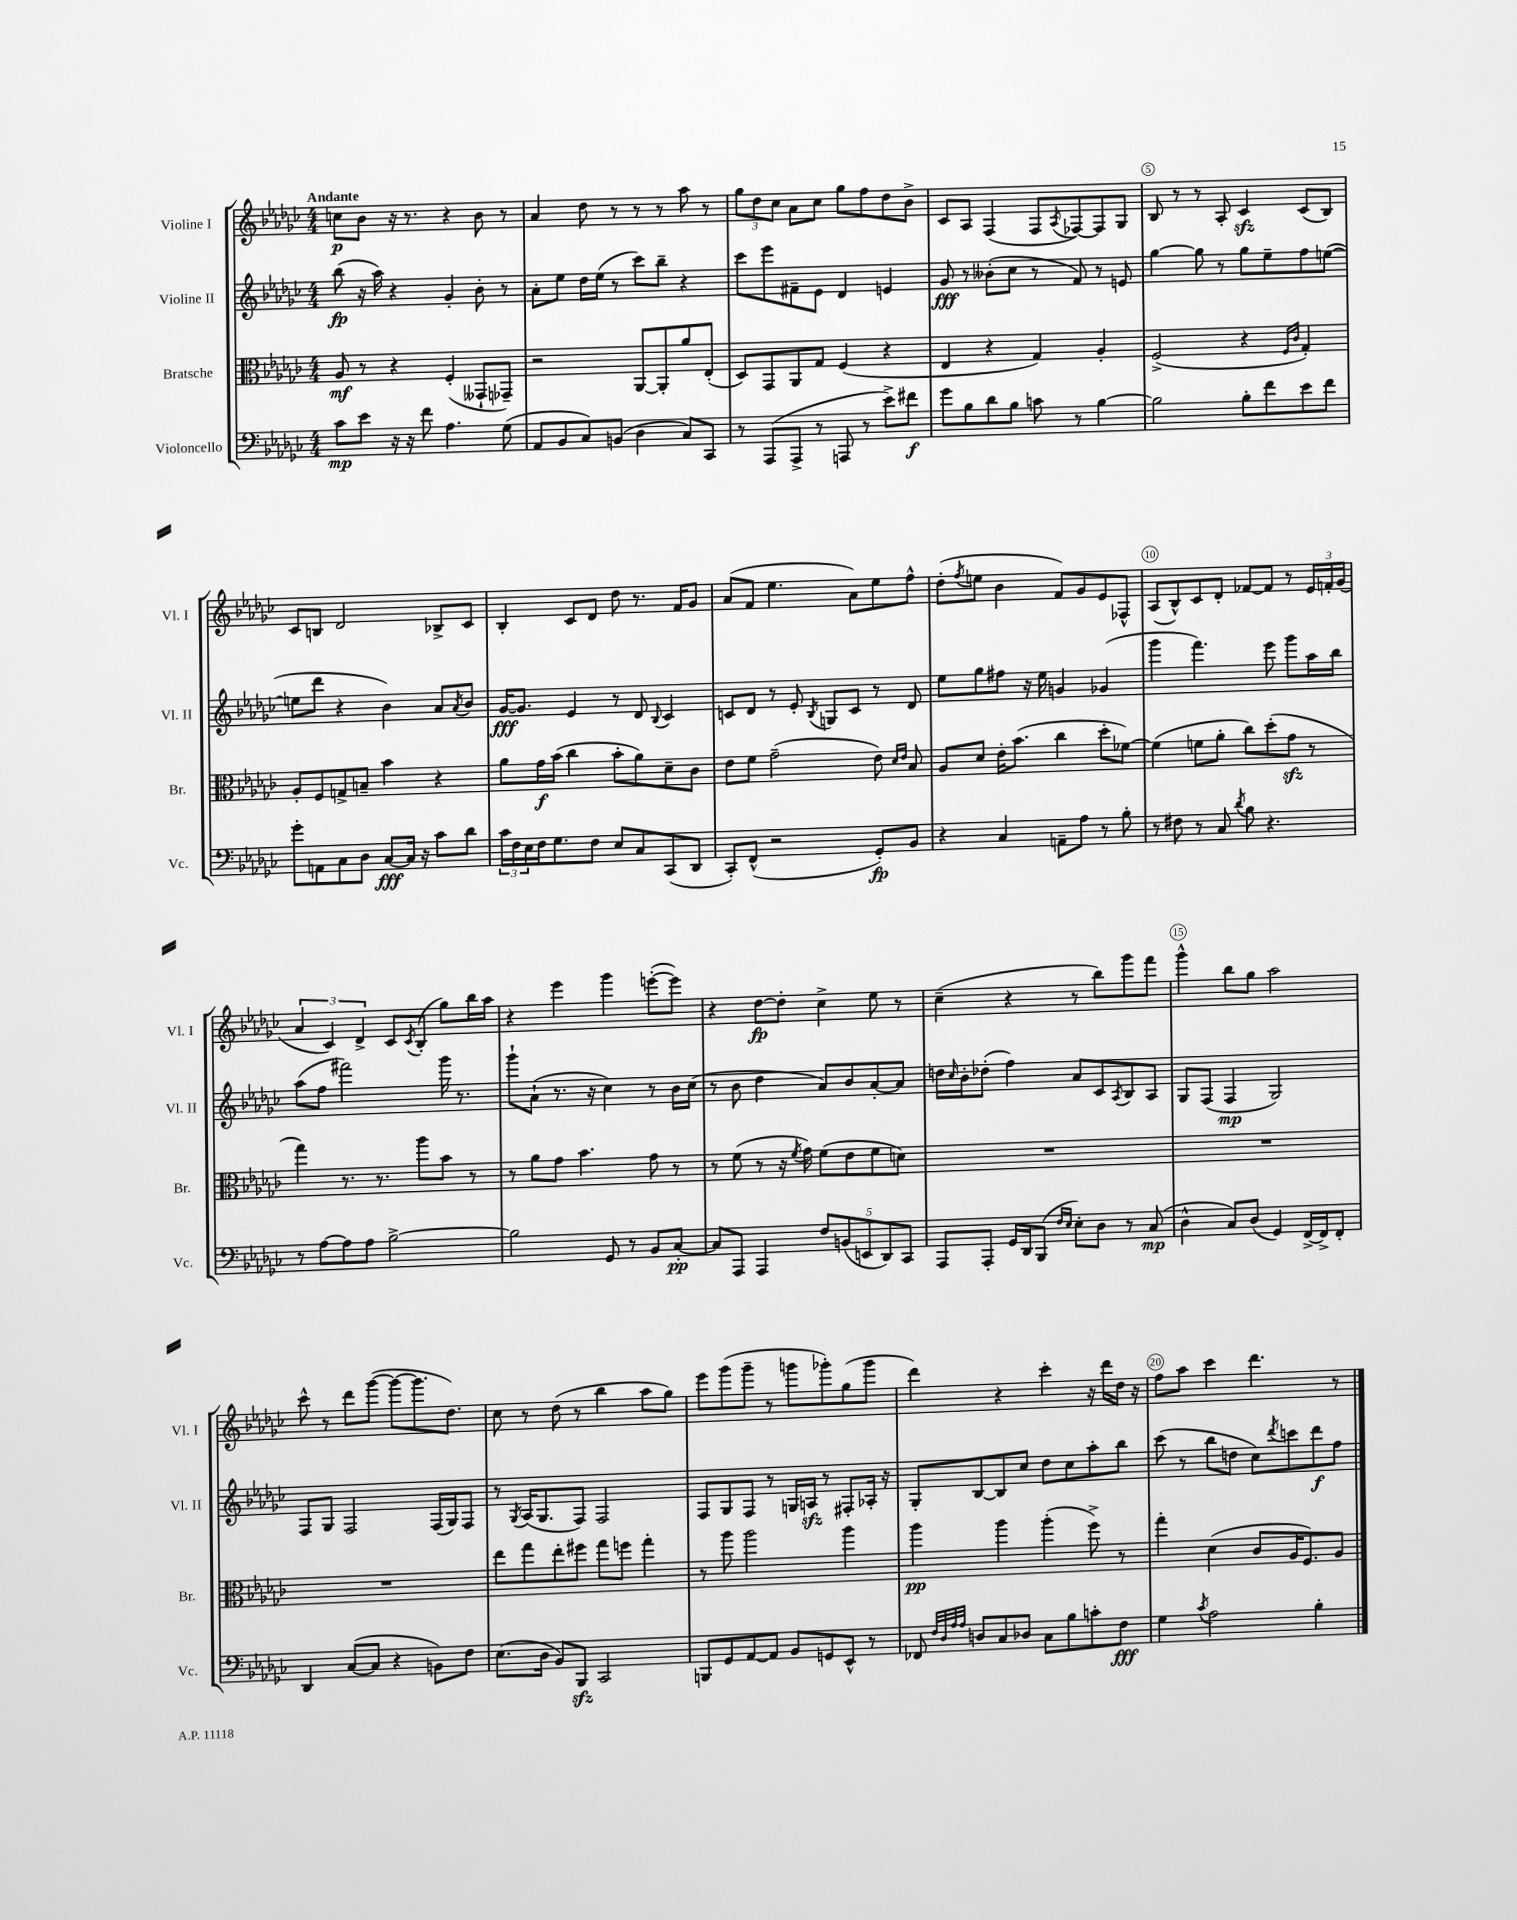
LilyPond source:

<<
\new StaffGroup <<
\new Staff = "s0" \with { instrumentName = "Violine I" shortInstrumentName = "Vl. I" } {
    \clef treble \key ges \major \numericTimeSignature \time 4/4 \tempo "Andante"
    c''8\p bes'8 r16 r8. r4 bes'8 r8 |
    aes'4 des''8 r8 r8 r8 aes''8 r8 |
    \tuplet 3/2 { ges''8 des''8 ces''8 } aes'8 ces''8 ges''8 f''8 des''8 bes'8-> |
    ces'8 aes8 f4( f8 \acciaccatura { aes8 } fes8~) fes8 ges8 |
    bes8 r8 r8 aes8-. ces'4\sfz ces'8( bes8) |
    ces'8 b8 des'2 bes8-> ces'8 |
    bes4-. ces'8 des'8 des''8 r8. f'16 ges'8 |
    aes'8( f'8 ees''4. aes'8) ees''8 f''8-^ |
    des''8-.( \acciaccatura { f''8 } e''8 bes'4 f'8) ges'8 ees'8 fes8-^ |
    aes8( bes8-^) ces'8 des'8-. fes'8~ fes'8 r8 \tuplet 3/2 { ees'16 f'16-. ges'16( } |
    \tuplet 3/2 { aes'4 ces'4) des'4-> } ces'8 \acciaccatura { ces'8 } bes8-.( ges''8) bes''16 aes''16 |
    r4 ees'''4 ges'''4 e'''8~-.( e'''8) |
    r4 des''8~\fp des''8-. ces''4-> ees''8 r8 |
    ces''4--( r4 r8 bes''8) ges'''8 f'''8 |
    ges'''4-^ bes''8 ges''8 aes''2 |
    ces'''8-^ r8 des'''8 ges'''8~( ges'''8~ ges'''8. des''8.) |
    ces''8 r8 des''8( r8 bes''4 aes''8 ges''8) |
    ees'''8 ges'''8( ges'''8-- r8 g'''8 ges'''8-.) ges''8( ges'''8 |
    des'''4) r4 ces'''4-. r16 des'''16 des''16 r16 |
    f''8 aes''8 ces'''4 des'''4. r8 \bar "|." |
}
\new Staff = "s1" \with { instrumentName = "Violine II" shortInstrumentName = "Vl. II" } {
    \clef treble \key ges \major \numericTimeSignature \time 4/4
    bes''8\fp( r16 aes''16) r4 ges'4-. bes'8-. r8 |
    aes'8-. ees''8 des''16 ees''16( r8 ces'''8) bes''8-- r4 |
    ces'''8 ees'''8 fis'8-- ees'8 des'4 e'4 |
    ges'8\fff r8 beses'8-.( ces''8 r8 f'8) r8 e'8 |
    ges''4~ ges''8 r8 ges''8 ees''8-- f''8 e''8~( |
    e''8 des'''8 r4 bes'4) aes'8 \acciaccatura { aes'8 } bes'8 |
    ges'16~\fff ges'8. ees'4 r8 des'8 \appoggiatura { bes8 } ces'4 |
    c'8 des'8 r8 ees'8-. \acciaccatura { bes8 } g8 c'8 r8 des'8 |
    ees''8 ges''8 fis''8 r16 ees''16 g'4 ges'4( |
    ges'''4 f'''4.) ees'''8 ges'''8 aes''16 bes''16 |
    aes''8( f''8 fis'''2) ges'''16 r8. |
    ges'''8-! aes'8-!( r8. r16 ces''4) r8 bes'16 ces''16( |
    r8 bes'8 des''4 aes'8) bes'8 aes'8~-. aes'8 |
    d''16 \grace { ces''16 } bes'16-. des''8-.( f''4) aes'8 ces'8 \acciaccatura { aes8 } bes8 aes8 |
    ges8 f8( f4\mp ges2) |
    f8 ges8 f2 f16( ges16) f8 |
    r8 \acciaccatura { ges8 } aes16( ges8. f8) f2 |
    f8 ges8 f8 r8 g16 a16\sfz r8 fis8-. aes16-. r16 |
    ges8-. bes8~ bes8 ces''8 des''8 ces''8 aes''8-. bes''8 |
    ces'''8( r8 bes''8 d''8 ces''8) \acciaccatura { des'''8 } c'''8 des'''8\f f''8 \bar "|." |
}
\new Staff = "s2" \with { instrumentName = "Bratsche" shortInstrumentName = "Br." } {
    \clef alto \key ges \major \numericTimeSignature \time 4/4
    aes8\mf r8 r4 f4-.( geses,8-! ges,8--) |
    r2 aes,8~ aes,8-. aes'8 ees8-.( |
    des8) ges,8 aes,8 ges8 f4( r4 |
    ees4 r4 ges4) aes4-. |
    f2->( r4 \grace { f16 ces'16 } ges4-.) |
    aes8-. f8 g8-> b8-- bes'4 r4 |
    aes'8 ges'16\f bes'16( ces''4 bes'8-. aes'8) des'8-- ces'8 |
    ees'8 f'8 ges'2--( ees'8) \grace { des'16 ees'16 } bes8 |
    aes8 des'8 ees'16-. bes'8.( ces''4 des''8-. fes'8~) |
    fes'4( f'8 aes'8-. ces''8) des''8-.( ges'8\sfz r8 |
    ges''4) r8. r8. aes''8 bes'8 r8 |
    r8 aes'8 ges'8 bes'4. ges'8 r8 |
    r8 f'8( r8 r16 \acciaccatura { f'8 } ges'16) f'8( ees'8 f'8 d'8) |
    R1 |
    R1 |
    R1 |
    ees''8 ges''8 ees''8-. fis''8 ges''8 f''8 ges''4-. |
    r8 aes''8 aes''2 aes''4 |
    aes''4\pp aes''4 aes''4-.( f''8->) r8 |
    ges''4-. des'4( ces'8 aes16 f8.) aes8 \bar "|." |
}
\new Staff = "s3" \with { instrumentName = "Violoncello" shortInstrumentName = "Vc." } {
    \clef bass \key ges \major \numericTimeSignature \time 4/4
    ces'8\mp ees'8 r16 r16 f'8 aes4. ges8( |
    aes,8 bes,8 ces8) b,8( des4 ces8) ces,8 |
    r8 aes,,8( aes,,8-> r8 a,,8 r8 ees'8->) fis'8\f |
    ges'8 bes8 des'8 bes8 c'8 r8 bes4~ |
    bes2 bes8-. f'8 ees'8 f'8 |
    ges'8-. a,8 ces8 des8 ces8~\fff ces16 r16 ces'8 des'8 |
    \tuplet 3/2 { ces'16 f16 ees16 } f16 ges8. f8 ees8 ces8 ces,8( des,8 |
    ces,8-.) f,8-^( r2 ges,8-.\fp) bes,8 |
    r4 ces4 a,8-- aes8 r8 bes8-. |
    r8 fis8 r8 ces8 \acciaccatura { des'8 } bes8 r4. |
    r8 aes8~ aes8 aes8 bes2~-> |
    bes2 ges,8 r8 bes,8 ces8~-.\pp |
    ces8 aes,,8 aes,,4 \tuplet 5/4 { f8 b,8( e,8 des,8) ces,8 } |
    aes,,8 aes,,8-. ges,16 des,16 bes,,8( \grace { f16 ees16 } ees8-.) des8 r8 ces8\mp( |
    des4-^ ces8) des8( ges,4) f,16~-> f,16-> f,8-. |
    des,4 ces8~( ces8 r4 b,8) f8 |
    ees8.( des16 bes,8) bes,,8\sfz ces,2 |
    b,,8 ges,8 aes,8~ aes,8 bes,8 g,8 ees,8-^ r8 |
    fes,8 \grace { f32 des32 aes32 aes32 } d8 ces8 des8 ces8 bes8 c'8-. f8\fff |
    ges4 \acciaccatura { ces'8 } aes2 bes4-. \bar "|." |
}
>>
>>
\layout { \context { \Score \override BarNumber.break-visibility = ##(#f #t #t) barNumberVisibility = #(every-nth-bar-number-visible 5) \override BarNumber.stencil = #(make-stencil-circler 0.1 0.3 ly:text-interface::print) } }
